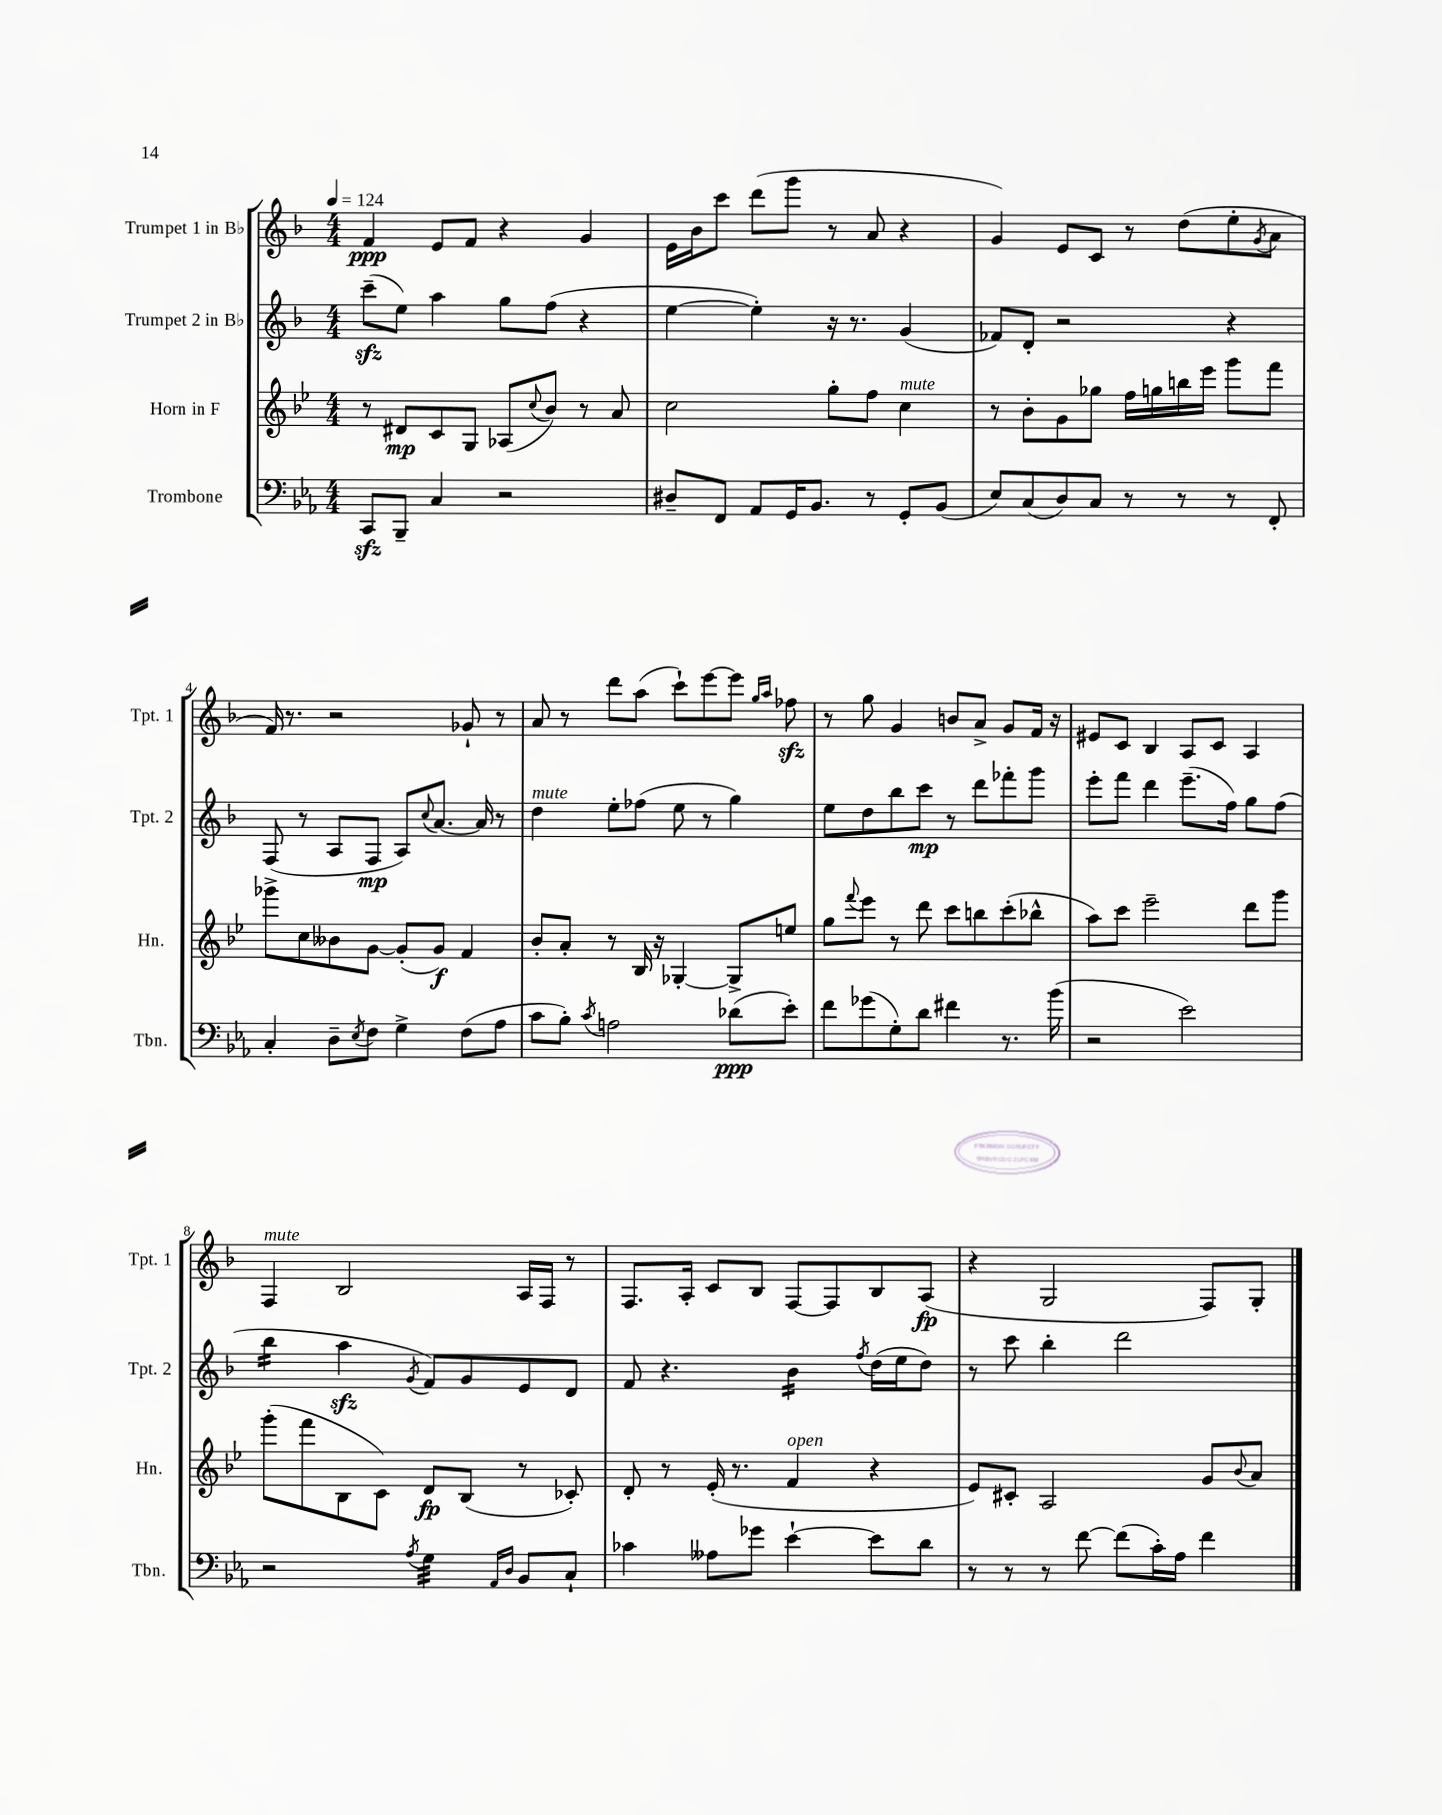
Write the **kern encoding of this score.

**kern	**kern	**kern	**kern
*staff4	*staff3	*staff2	*staff1
*clefF4	*clefG2	*clefG2	*clefG2
*k[b-e-a-]	*k[b-e-]	*k[b-]	*k[b-]
*M4/4	*M4/4	*M4/4	*M4/4
*MM124	*MM124	*MM124	*MM124
8CC/L	8r	(8ccc~\L	4f/
8BBB-~/J	8d#/L	8ee\J)	.
4C/	8c/	4aa\	8e/L
.	8G/J	.	8f/J
2r	(8A-/L	8gg\L	4r
.	8qqcc/	.	.
.	8b-/J)	(8ff\J	.
.	8r	4r	4g/
.	8a/	.	.
=	=	=	=
8D#~/L	2cc\	[4ee\	16e\LL
.	.	.	16b-\J
8FF/J	.	.	8ccc\J
8AA-/L	.	4ee'\])	(8ddd\L
16GG/K	.	.	8ggg\J
8.BB-/J	.	.	.
.	8gg'\L	16r	8r
.	.	8.r	.
8r	8ff\J	.	8a/
8GG'/L	4cc\	(4g/	4r
(8BB-/J	.	.	.
=	=	=	=
8E-/L)	8r	8f-/L)	4g/)
(8C/	8b-'\L	8d'/J	.
8D/)	8g\	2r	8e/L
8C/J	8gg-\J	.	8c/J
8r	16ff\LL	.	8r
.	16gg\	.	.
8r	16bb\	.	(8dd\L
.	16eee-\JJ	.	.
8r	8ggg\L	4r	8ee'\
.	.	.	8qg/
8FF'/	8fff\J	.	8a\J
=	=	=	=
4C'/	8ggg-^\L	(8F/	16f/)
.	.	.	8.r
.	8cc\	8r	.
8D~\L	8b--\	8A/L	2r
8qE-/	.	.	.
8F\J	[8g\J	8F/J	.
4G^\	(8g'/]L	8A/L)	.
.	.	8qqcc/	.
.	8g/J)	[8.a/J	.
(8F\L	4f/	.	8g-`/
.	.	16a/]	.
8A-\J	.	8r	8r
=	=	=	=
8c\L	8b-'/L	4dd\	8a/
8B-'\J)	8a'/J	.	8r
8qc/	.	.	.
2A\	8r	8ee'\L	8ddd\L
.	16B-/	(8ff-\J	(8aa\J
.	16r	.	.
.	[4G-'/	8ee\	8ccc`\L)
.	.	8r	[8eee\
(8d-\L	8G-^/]L	4gg\)	8eee\]J
.	.	.	16qqgg/LL
.	.	.	16qqaa/JJ
8e-'\J)	8ee/J	.	8ff-\
=	=	=	=
8f\L	8gg\L	8ee\L	8r
.	8qqfff/	.	.
(8g-\	8eee-\J	8dd\	8gg\
8G'\)	8r	8bb-\	4g/
8d\J	8ddd\	8ccc\J	.
4f#\	8ccc\L	8r	8b/L
.	8bb\	8ddd\L	8a^/J
8.r	(8ccc'\	8fff-'\	8g/L
.	8bb-^^\J	8ggg\J	16f/Jk
(16b-\	.	.	16r
=	=	=	=
2r	8aa\L)	8eee'\L	8e#/L
.	8ccc\J	8fff\J	8c/J
.	2eee-~\	4ddd\	4B-/
2e-\)	.	(8.eee~\L	8A/L
.	.	.	8c/J
.	.	16ff\Jk)	.
.	8ddd\L	8gg\L	4A/
.	8ggg\J	(8ff\J	.
=	=	=	=
2r	(8ggg'\L	4bb-\	4F/
.	8fff\	.	.
.	8B-\	4aa\	2B-/
.	8c\J)	.	.
8qA-/	.	8qg/	.
4G\	8d/L	8f/L)	.
.	(8B-/J	8g/	.
16qqAA-/LL	.	.	.
16qqD/JJ	.	.	.
8BB-/L	8r	8e/	16A/LL
.	.	.	16F/JJ
8C`/J	8c-'/)	8d/J	8r
=	=	=	=
4c-\	8d'/	8f/	8.F/L
.	8r	4.r	.
.	.	.	16A'/Jk
8A--\L	(16e-'/	.	8c/L
.	8.r	.	.
8g-\J	.	.	8B-/J
[4e-`\	4f/	4b-\	[8F/L
.	.	.	8F/]
.	.	8qff/	.
8e-\]L	4r	(16dd\LL	8B-/
.	.	16ee\J	.
8d\J	.	8dd\J)	(8A/J
=	=	=	=
8r	8e-/L)	8r	4r
8r	8c#'/J	8ccc\	.
8r	2A/	4bb-'\	2G/
[8f\	.	.	.
(8f\]L	.	2ddd\	.
16c'\L)	.	.	.
16A-\JJ	.	.	.
4f\	8g/L	.	8F/L)
.	8qqb-/	.	.
.	8a/J	.	8G'/J
==	==	==	==
*-	*-	*-	*-
